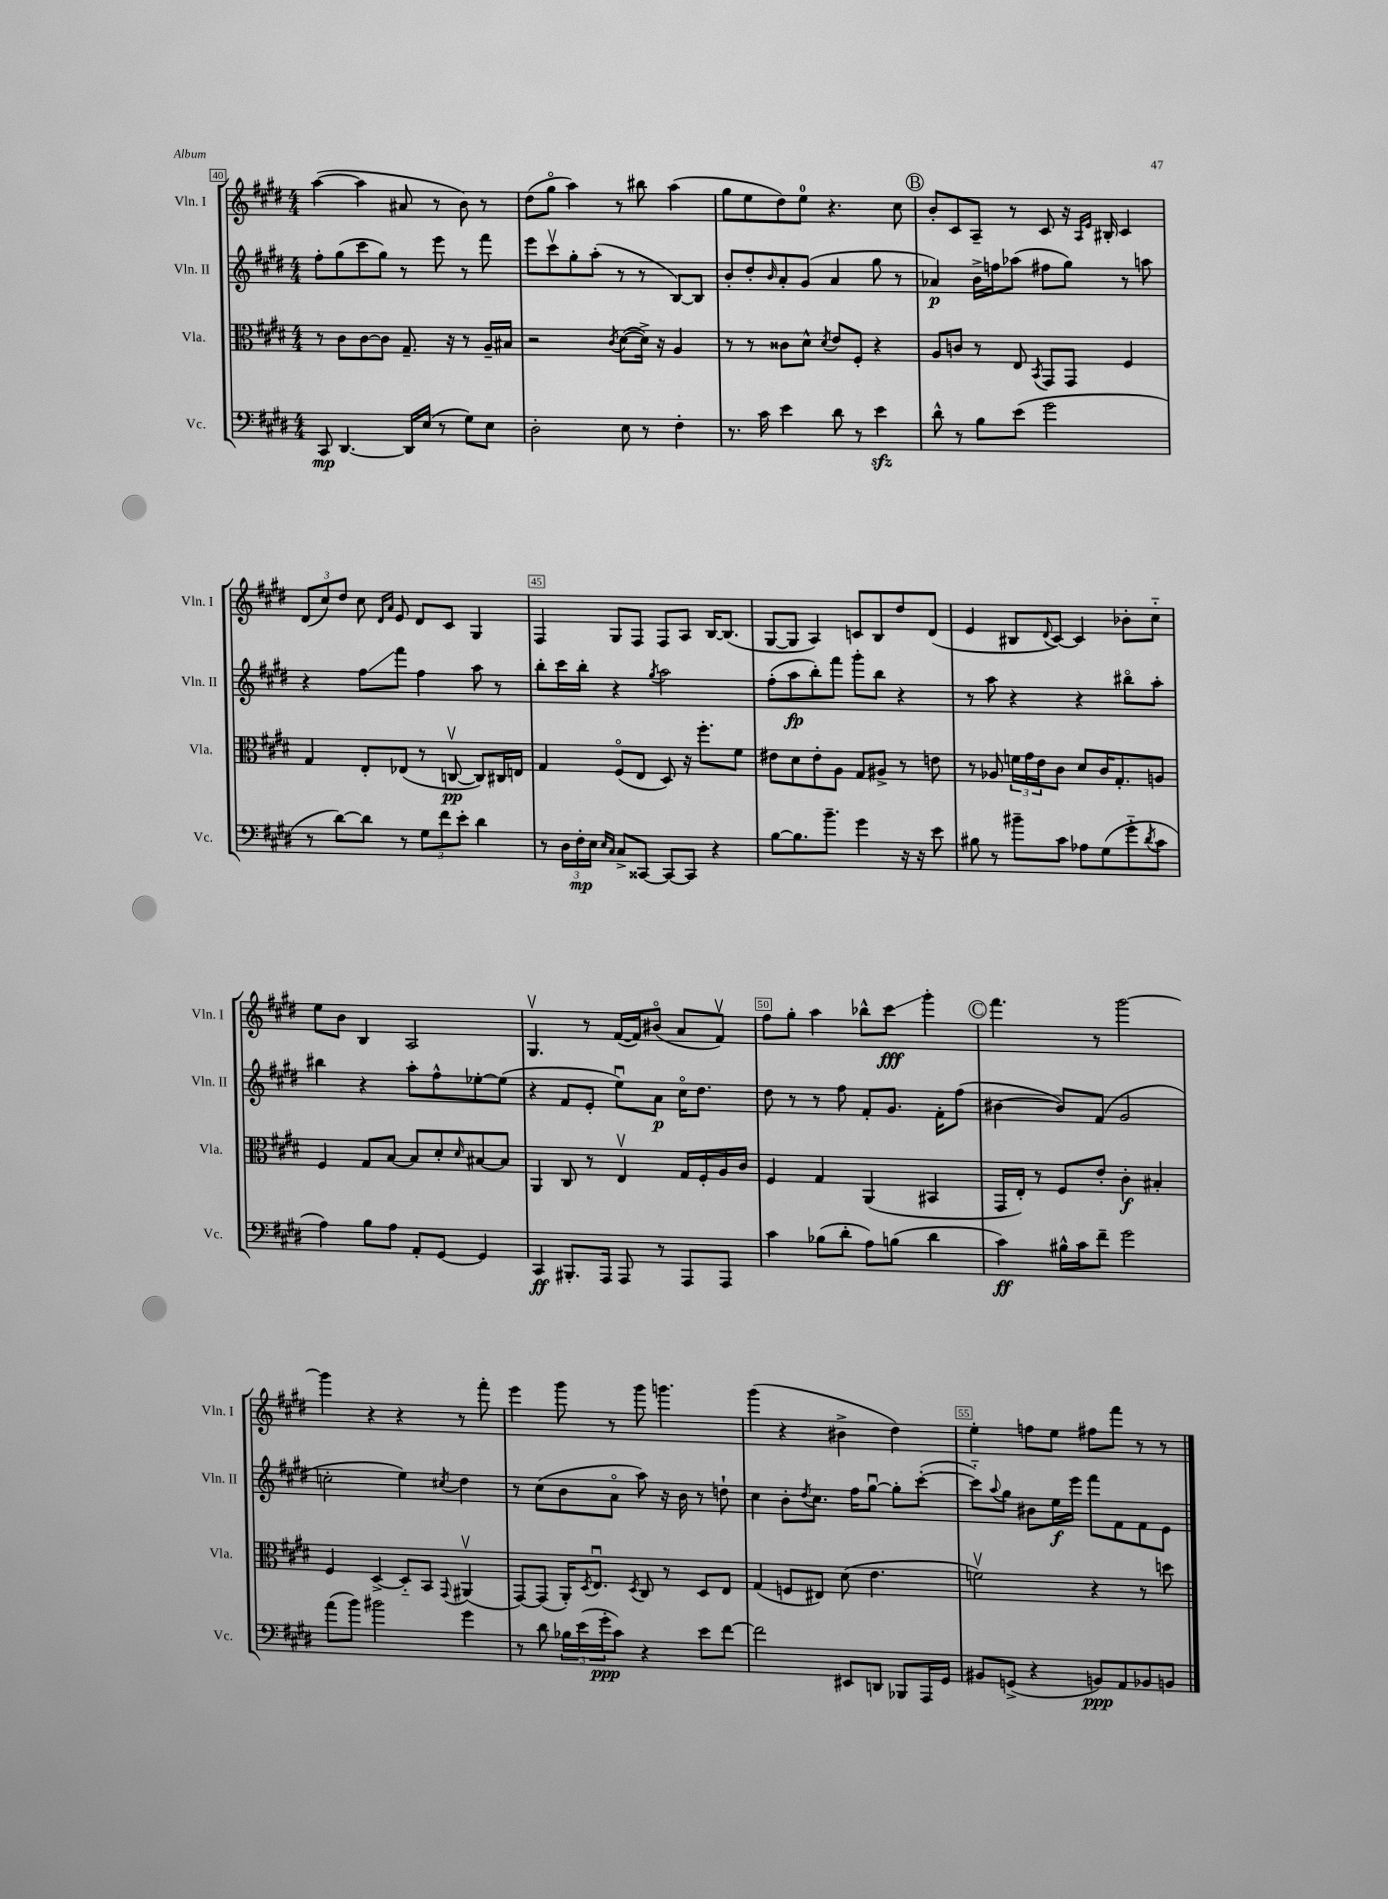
<<
\new StaffGroup <<
\new Staff = "s0" \with { instrumentName = "Vln. I" shortInstrumentName = "Vln. I" } {
    \clef treble \key e \major \numericTimeSignature \time 4/4
    a''4~( a''4 ais'8 r8 b'8) r8 |
    dis''8( gis''8\flageolet a''4) r8 bis''8 a''4( |
    gis''8 e''8 dis''8) e''8-0 r4. cis''8 |
    \mark \markup { \circle "B" } b'8-. cis'8 a8-- r8 cis'8 r16 \grace { a16 e'16 } bis16-. cis'4 |
    \tuplet 3/2 { dis'8( cis''8) dis''8 } cis''8 \grace { dis'16 a'16 } e'8 dis'8 cis'8 gis4 |
    fis4 gis8 fis8 fis8 a8 b16~ b8.( |
    gis8~ gis8 a4) c'8 b8 dis''8 dis'8( |
    e'4 bis8 \appoggiatura { dis'8 } cis'8~) cis'4 bes'8-. cis''8-_ |
    e''8 b'8 b4 a2 |
    gis4.\upbow r8 fis'16~( fis'16) bis'8\flageolet( a'8 fis'8\upbow) |
    fis''8 gis''8-. a''4 bes''8-^ cis'''8\glissando\fff gis'''4-. |
    \mark \markup { \circle "C" } fis'''4. r8 gis'''2~ |
    gis'''4 r4 r4 r8 fis'''8-. |
    e'''4 gis'''8 r8 gis'''8 g'''4. |
    gis'''4( r4 bis'4-> dis''4) |
    e''4-. f''8 e''8 fis''8 fis'''8 r8 r8 \bar "|." |
}
\new Staff = "s1" \with { instrumentName = "Vln. II" shortInstrumentName = "Vln. II" } {
    \clef treble \key e \major \numericTimeSignature \time 4/4
    fis''8-. gis''8( cis'''8 gis''8) r8 e'''8 r8 fis'''8 |
    e'''8 cis'''8\upbow gis''8-. a''8-.( r8 r8 b8~) b8 |
    b'8-. dis''8-. \grace { b'16 } a'8-. gis'8( a'4 gis''8 r8 |
    \mark \markup { \circle "B" } aes'4\p) b'16-> f''16 aes''8( fis''8 gis''8) r8 a''8 |
    r4 fis''8\glissando fis'''8 fis''4 a''8 r8 |
    b''8-. cis'''16 b''16-. r4 \acciaccatura { gis''8 } a''2 |
    fis''8-.( a''8\fp b''8-.) fis'''8 gis'''8-. b''8 r4 |
    r8 a''8 r4 r4 bis''8\flageolet a''8-. |
    bis''4 r4 a''8-. fis''8-^ ees''8~-. ees''8( |
    r4 fis'8 e'8-. e''8\downbow) a'8\p cis''16\flageolet dis''8. |
    dis''8 r8 r8 fis''8 fis'8-. gis'8. fis'16-. fis''8( |
    \mark \markup { \circle "C" } bis'4~ bis'8) fis'8( gis'2 |
    c''2-. e''4) \acciaccatura { cis''8 } dis''4 |
    r8 cis''8( b'8 a'8\flageolet a''8) r16 b'16 r8 d''8-! |
    cis''4 b'8-. \acciaccatura { dis''8 } cis''8. fis''16 gis''8~\downbow gis''8-. cis'''8~-.( |
    cis'''8-_) \appoggiatura { a''8 } gis''8 bis'8 e''16\f e'''16 fis'''8 fis'8 fis'8 e'8 \bar "|." |
}
\new Staff = "s2" \with { instrumentName = "Vla." shortInstrumentName = "Vla." } {
    \clef alto \key e \major \numericTimeSignature \time 4/4
    r8 cis'8 cis'8~ cis'8 gis8.-- r16 r8 a16-- bis16 |
    r2 \acciaccatura { cis'8 } dis'8~( dis'16->) r16 a4 |
    r8 r8 cisis'8 dis'8-^ \acciaccatura { dis'8 } e'8 fis8-. r4 |
    \mark \markup { \circle "B" } a8 c'8 r8 e8 \acciaccatura { b,8 } gis,8 gis,8 fis4 |
    gis4 e8-. ees8( r8 c8~\upbow\pp c8) cis16 e16 |
    gis4 fis8\flageolet( e8 dis8) r16 fis''8.-. fis'8 |
    eis'8 dis'8 eis'8-. a8 gis8 ais8-> r8 e'8 |
    r8 aes8 \tuplet 3/2 { f'16 gis'16 e'16 } cis'8 dis'8 cis'16 gis8.-. a8 |
    fis4 gis8 b8~ b8 dis'8-. \grace { dis'16 } bis8~ bis8 |
    a,4 cis8 r8 e4\upbow gis16 fis16-. a16 cis'16 |
    fis4 gis4 a,4( bis,4 |
    \mark \markup { \circle "C" } gis,16 e16-.) r8 fis8 e'8-. cis'4-.\f bis4-. |
    fis4 dis4~-> dis8-_ b,8 \appoggiatura { gis,8 } ais,4\upbow( |
    gis,8~) gis,8( a,16-.) \acciaccatura { dis8 } e8.\downbow \acciaccatura { dis8 } cis8 r8 dis8 e8 |
    gis4( f8 eis8) dis'8( e'4. |
    f'2\upbow) r4 r8 d''8 \bar "|." |
}
\new Staff = "s3" \with { instrumentName = "Vc." shortInstrumentName = "Vc." } {
    \clef bass \key e \major \numericTimeSignature \time 4/4
    cis,8\mp dis,4.~ dis,16 e16( r8 gis8) e8 |
    dis2-. e8 r8 fis4-. |
    r8. cis'16 e'4 dis'8 r8 e'4\sfz |
    \mark \markup { \circle "B" } dis'8-^ r8 b8 e'8( gis'2 |
    r8 dis'8~) dis'8 r8 \tuplet 3/2 { gis8 fis'8 e'8-. } dis'4 |
    r8 \tuplet 3/2 { dis16 fis16-.\mp e16 } \grace { e16 cis16 } cis8-> cisis,8~ cisis,8~ cisis,8 r4 |
    b8~ b8. b'8.-- gis'4 r16 r16 e'8 |
    bis8 r8 bis'8-- cis'8 aes8 gis8( gis'8-_ \acciaccatura { dis'8 } cis'8 |
    a4) b8 a8 a,8-. gis,8~ gis,4 |
    cis,4\ff bis,,8.-. a,,16 a,,8 r8 a,,8 a,,8 |
    cis'4 bes8( dis'8-. a8) b8( dis'4 |
    \mark \markup { \circle "C" } cis'4\ff) bis16-^ cis'16 fis'8-- gis'2 |
    a'8( b'8) bis'2 gis'4 |
    r8 dis'8 \tuplet 3/2 { bes16 e'16( gis'16-.\ppp } cis'8) r4 e'8 fis'8~ |
    fis'2 eis,8 d,8 bes,,8 a,,16 gis,16 |
    bis,8 g,8->( r4 b,8\ppp) a,8 bes,8 b,8 \bar "|." |
}
>>
>>
\layout { \context { \Score currentBarNumber = #40 \override BarNumber.break-visibility = ##(#f #t #t) barNumberVisibility = #(every-nth-bar-number-visible 5) \override BarNumber.stencil = #(make-stencil-boxer 0.1 0.3 ly:text-interface::print) } }
